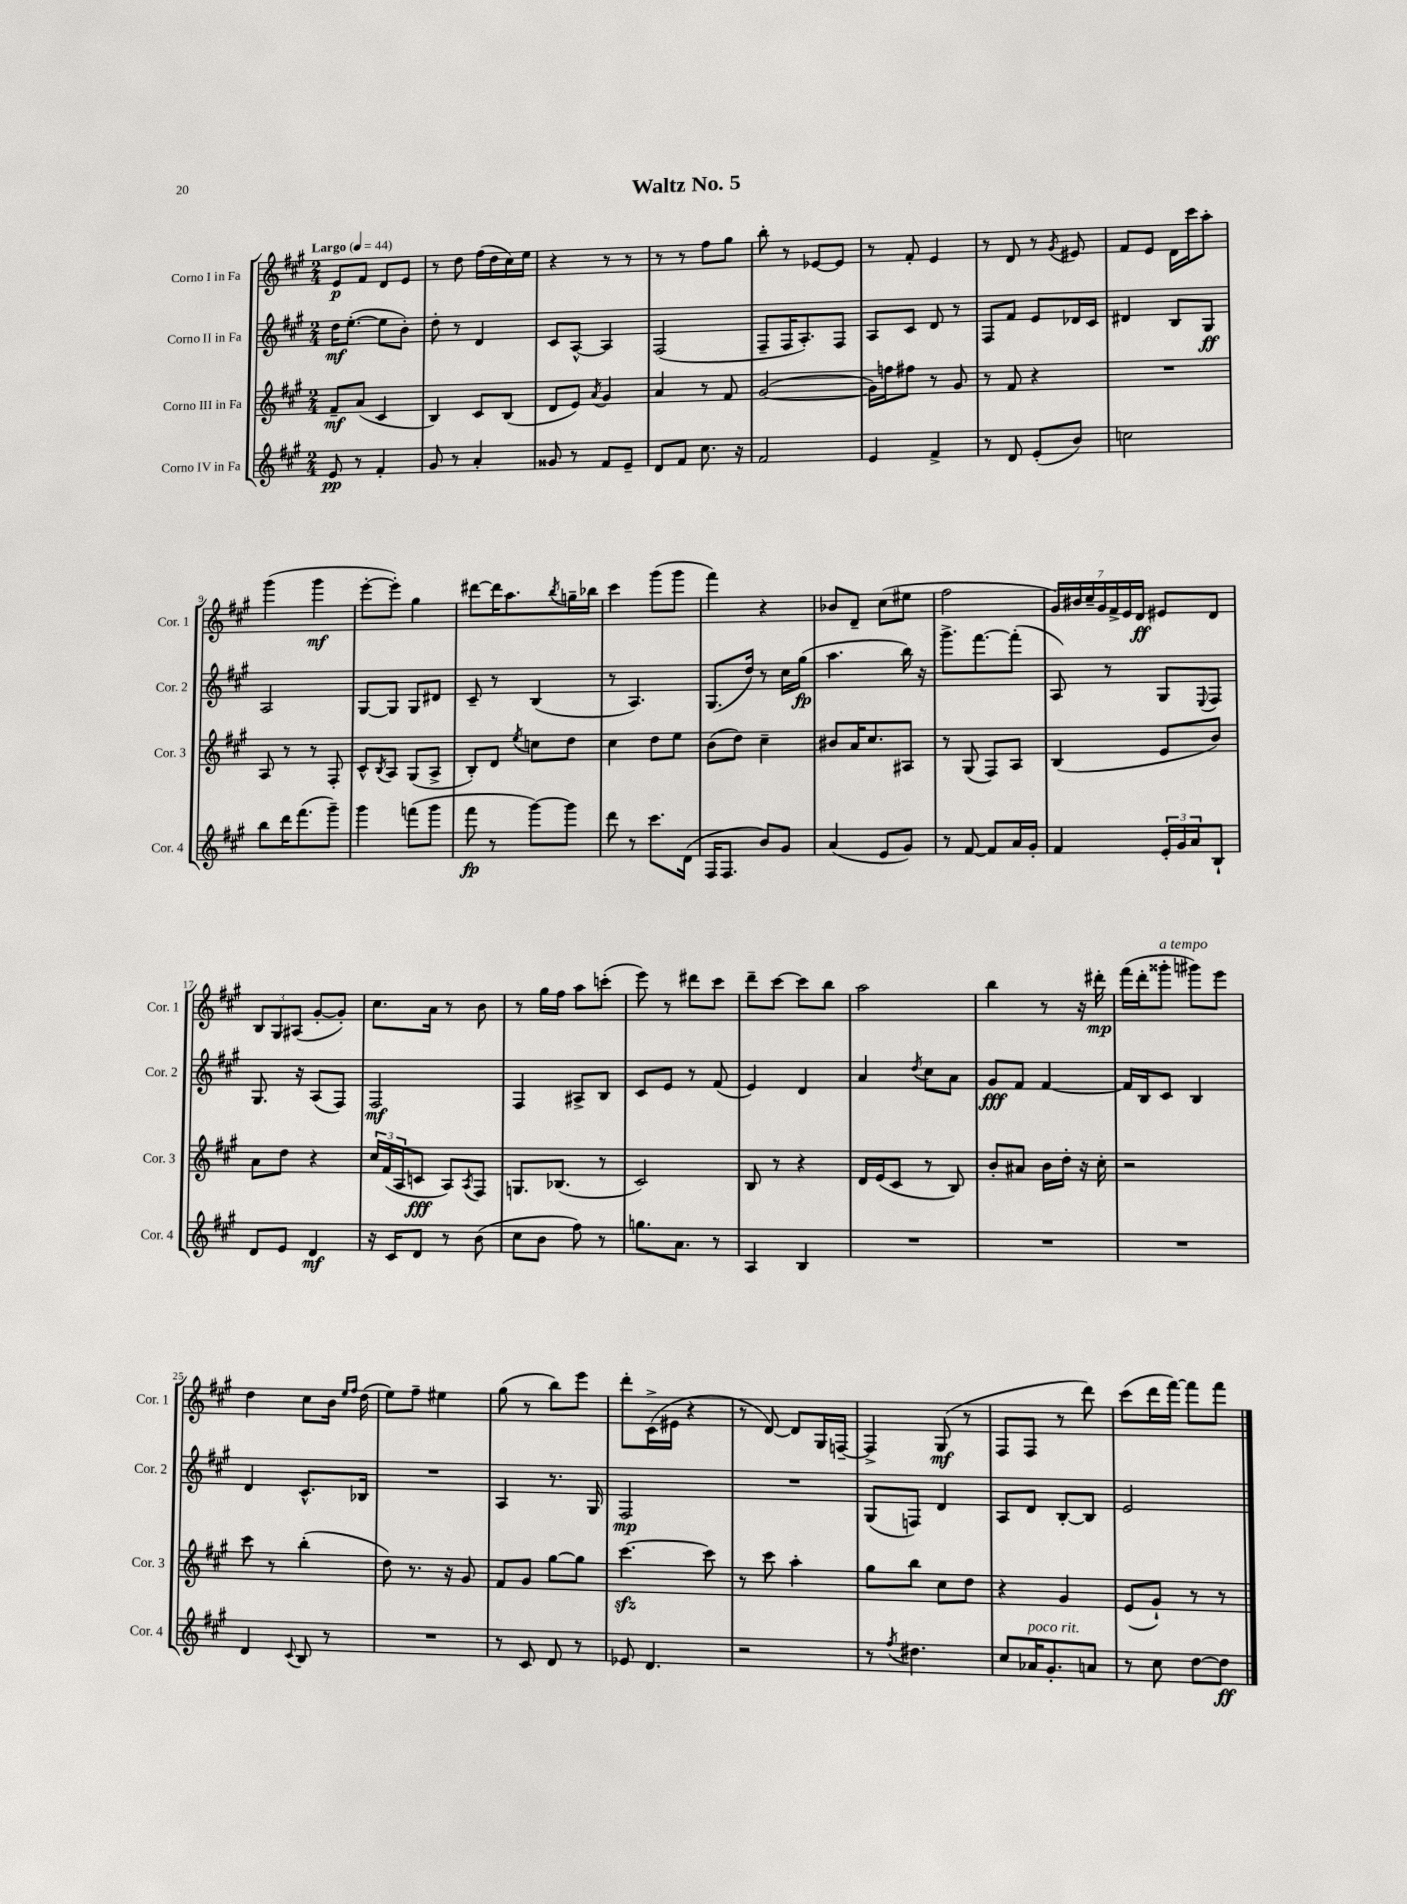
\header { title = "Waltz No. 5" }
<<
\new StaffGroup <<
\new Staff = "s0" \with { instrumentName = "Corno I in Fa" shortInstrumentName = "Cor. 1" } {
    \clef treble \key a \major \numericTimeSignature \time 2/4 \tempo "Largo" 4 = 44
    e'8\p fis'8 d'8 e'8 |
    r8 d''8 fis''16( d''16 cis''16) e''16 |
    r4 r8 r8 |
    r8 r8 fis''8 gis''8 |
    b''8-. r8 ees'8~ ees'8 |
    r8 fis'8-. e'4 |
    r8 d'8 r8 \acciaccatura { gis'8 } eis'8 |
    fis'8 e'8 d'16 cis'''16 a''8-. |
    gis'''4( gis'''4\mf |
    e'''8~-. e'''8-.) gis''4 |
    dis'''8~ dis'''16 a''8. \acciaccatura { b''8 } g''16-- bes''16 |
    cis'''4 gis'''8( gis'''8 |
    fis'''4) r4 |
    bes'8 d'8-- cis''8( eis''8 |
    fis''2 |
    \tuplet 7/4 { gis'16) bis'16 cis''16-- gis'16 fis'16-> e'16 d'16\ff } eis'8 d'8 |
    \tuplet 3/2 { b8 gis8 ais8( } gis'8~-. gis'8-.) |
    cis''8. a'16 r8 b'8 |
    r8 gis''16 fis''16 a''8 c'''8-.( |
    e'''8) r8 dis'''8 cis'''8 |
    d'''8-- cis'''8~ cis'''8 b''8 |
    a''2 |
    b''4 r8 r16 dis'''16-.\mp |
    fis'''16( d'''16-. gisis'''8-.^\markup { \italic "a tempo" } gis'''8) e'''8 |
    d''4 cis''8 b'16 \grace { e''16 fis''16 } d''16( |
    e''8) fis''8-- eis''4 |
    gis''8( r8 b''8) e'''8 |
    d'''8-. cis'16->( eis'16 r4 |
    r8 d'8~) d'8 gis16 f16~-- |
    f4-> gis8\mf( r8 |
    fis8 fis8 r8 d'''8) |
    cis'''8( d'''16 fis'''16~) fis'''8 fis'''8 \bar "|." |
}
\new Staff = "s1" \with { instrumentName = "Corno II in Fa" shortInstrumentName = "Cor. 2" } {
    \clef treble \key a \major \numericTimeSignature \time 2/4
    d''16\mf e''8.~-.( e''8 b'8-.) |
    d''8-. r8 d'4 |
    cis'8 a8~-^ a4 |
    fis2( |
    fis8-- fis16 a8.-.) fis8 |
    a8 cis'8 d'8 r8 |
    fis8 fis'8 e'8 des'16 cis'16 |
    dis'4 b8 gis8\ff |
    a2 |
    gis8~ gis8 gis8 dis'8 |
    cis'8-- r8 b4( |
    r8 a4.) |
    gis8.( d''16) r8 cis''16 gis''16\fp( |
    a''4. b''16) r16 |
    gis'''8.-> fis'''8.~ fis'''8-.( |
    a8) r8 gis8 \appoggiatura { e8 } fis8 |
    gis8. r16 a8( fis8) |
    fis2\mf |
    fis4 ais8-> b8 |
    cis'8 e'8 r8 fis'8( |
    e'4) d'4 |
    a'4 \acciaccatura { d''8 } cis''8 a'8 |
    gis'8\fff fis'8 fis'4~ |
    fis'16 b16 cis'8 b4 |
    d'4 cis'8.-^ bes16 |
    R2 |
    a4 r8. gis16 |
    fis2\mp |
    R2 |
    gis8( f8) d'4 |
    a8 d'8 b8~-. b8 |
    e'2 \bar "|." |
}
\new Staff = "s2" \with { instrumentName = "Corno III in Fa" shortInstrumentName = "Cor. 3" } {
    \clef treble \key a \major \numericTimeSignature \time 2/4
    fis'8--\mf a'8( cis'4 |
    b4) cis'8 b8( |
    d'8 e'8) \acciaccatura { a'8 } gis'4 |
    a'4 r8 fis'8 |
    gis'2~( |
    gis'16) f''16 fis''8 r8 gis'8 |
    r8 fis'8 r4 |
    R2 |
    a8 r8 r8 fis8-. |
    cis'8-^ \acciaccatura { b8 } a8 gis8( a8-> |
    b8-.) d'8 \acciaccatura { e''8 } c''8 d''8 |
    cis''4 d''8 e''8 |
    b'8( d''8) cis''4-- |
    bis'8 a'16 cis''8. ais8 |
    r8 gis8( fis8) a8 |
    b4( e'8 b'8) |
    a'8 d''8 r4 |
    \tuplet 3/2 { cis''16 fis'16( a16 } c'8\fff a8) \acciaccatura { a8 } fis8 |
    g8. bes8.( r8 |
    cis'2) |
    b8 r8 r4 |
    d'16 e'16( cis'8 r8 b8) |
    b'8-. ais'8 b'16 d''16-. r16 cis''16-. |
    r2 |
    cis'''8 r8 b''4-.( |
    d''8) r8. r16 gis'8 |
    fis'8 gis'8 gis''8~ gis''8 |
    cis'''4.~\sfz cis'''8 |
    r8 cis'''8 a''4-. |
    gis''8 b''8 cis''8 d''8 |
    r4 gis'4 |
    e'8( gis'8-!) r8 r8 \bar "|." |
}
\new Staff = "s3" \with { instrumentName = "Corno IV in Fa" shortInstrumentName = "Cor. 4" } {
    \clef treble \key a \major \numericTimeSignature \time 2/4
    e'8\pp r8 fis'4-. |
    gis'8 r8 a'4-. |
    gisis'8 r8 fis'8 e'8-- |
    d'8 fis'8 cis''8. r16 |
    fis'2 |
    e'4 fis'4-> |
    r8 d'8 e'8-.( b'8) |
    c''2 |
    b''8 d'''16 fis'''8.( gis'''8--) |
    gis'''4 f'''8( gis'''8 |
    fis'''8\fp r8 gis'''8~) gis'''8 |
    d'''8 r8 cis'''8. d'16( |
    fis16 fis8. b'8) gis'8 |
    a'4( e'8 gis'8) |
    r8 fis'8~ fis'8 a'16 gis'16-. |
    fis'4 \tuplet 3/2 { e'16-. gis'16 a'16 } b8-! |
    d'8 e'8 d'4\mf |
    r16 cis'16 d'8 r8 b'8( |
    cis''8 b'8 fis''8) r8 |
    g''8. a'8. r8 |
    a4 b4 |
    R2 |
    R2 |
    R2 |
    d'4 \appoggiatura { cis'8 } b8 r8 |
    R2 |
    r8 cis'8 d'8 r8 |
    ees'8 d'4. |
    r2 |
    r8 \acciaccatura { fis''8 } dis''4. |
    cis''8 aes'16^\markup { \italic "poco rit." } gis'8.-. a'8 |
    r8 cis''8 d''8~ d''8\ff \bar "|." |
}
>>
>>
